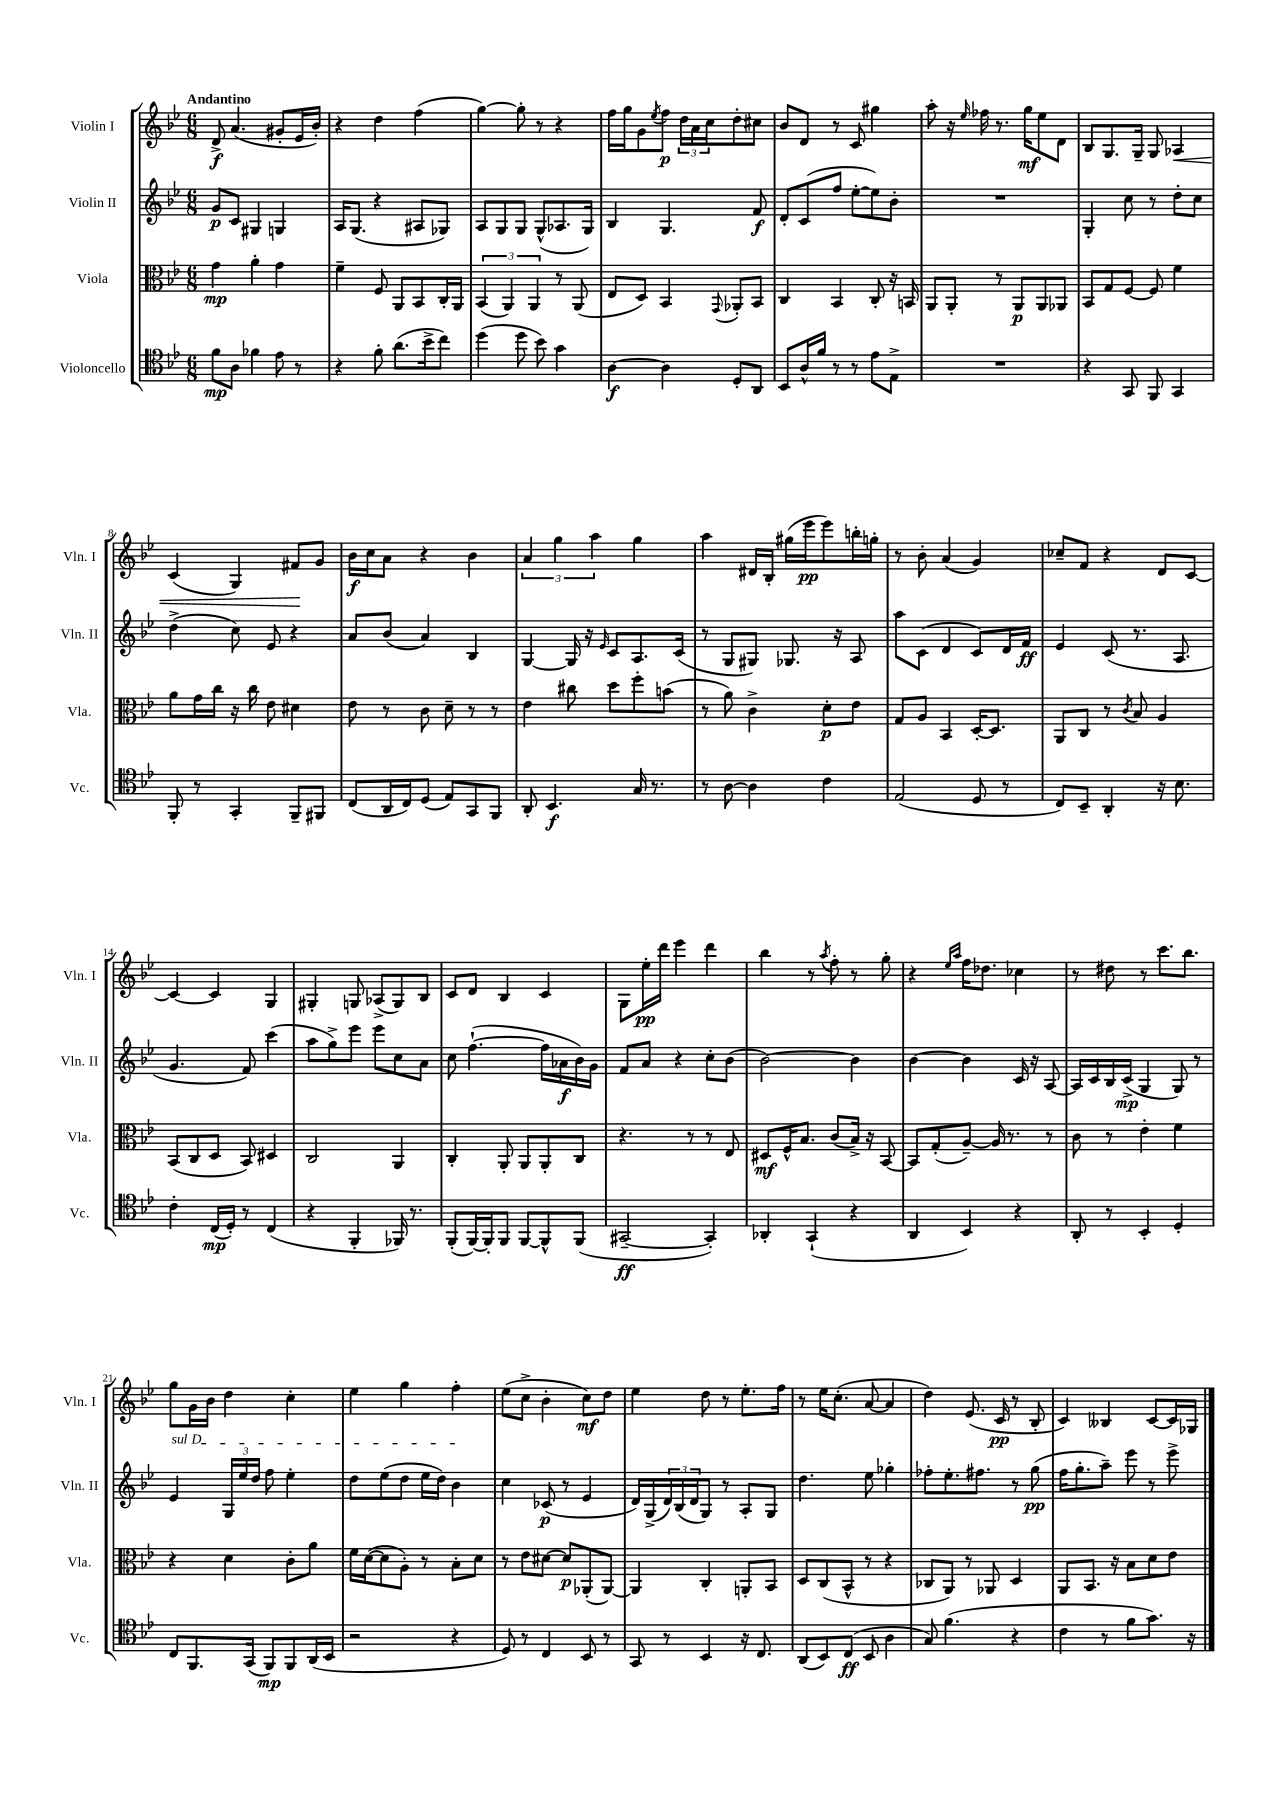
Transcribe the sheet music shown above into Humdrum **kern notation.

**kern	**kern	**kern	**kern
*staff4	*staff3	*staff2	*staff1
*clefC4	*clefC3	*clefG2	*clefG2
*k[b-e-]	*k[b-e-]	*k[b-e-]	*k[b-e-]
*M6/8	*M6/8	*M6/8	*M6/8
8f	4g	8g	8d^
8A	.	8c	(4.a
4f-	4a'	4G#	.
8e-	4g	4G	8g#'
8r	.	.	16e-
.	.	.	16b-')
=	=	=	=
4r	4f~	16A	4r
.	.	(8.G	.
8f'	8F	4r	4dd
(8.a	8AA	.	.
.	8BB-	8A#	(4ff
16b-^	.	.	.
8cc)	16C'	8G-)	.
.	16AA	.	.
=	=	=	=
(4dd	(6BB-	8A	[4gg)
.	.	8G	.
.	6AA)	.	.
8dd	.	8G	8gg']
.	6AA	.	.
8b-)	.	(8G^^	8r
4g	8r	8.A-	4r
.	(8AA	.	.
.	.	16G)	.
=	=	=	=
[4A	8E-	4B-	16ff
.	.	.	16gg
.	8D)	.	8g
.	.	.	8qee-
4A]	4BB-	4.G	8ff
.	.	.	24dd
.	.	.	24a
.	.	.	24cc
.	8qqGG	.	.
8D'	8AA-'	.	8dd'
8AA	8BB-	8f	8cc#
=	=	=	=
8BB-	4C	8d'	8b-
16A^^	.	(8c	8d
16f	.	.	.
8r	4BB-	8ff	8r
8r	.	[8ee-'	8c
8e-	8C'	8ee-])	4gg#
8E-^	16r	8b-'	.
.	16BB	.	.
=	=	=	=
2.r	8AA	2.r	8aa'
.	8AA'	.	16r
.	.	.	16qqee-
.	.	.	16ff-
.	8r	.	8.r
.	8AA	.	.
.	.	.	16gg
.	8AA	.	8ee-
.	8AA-	.	8d
=	=	=	=
4r	8BB-	4G'	8B-
.	8G	.	8.G
8GG	[8F	8cc	.
.	.	.	16G~
8FF	8F]	8r	8G
4GG	4f	8dd'	4A-
.	.	8cc	.
=	=	=	=
8FF'	8a	(4dd^	(4c
8r	16g	.	.
.	16cc	.	.
4GG'	16r	8cc)	4G)
.	16cc	.	.
.	8e-	8e-	.
8FF~	4d#	4r	8f#
8FF#	.	.	8g
=	=	=	=
(8C	8e-	8a	16b-
.	.	.	16cc
16AA	8r	(8b-	8a
16C)	.	.	.
(8D	8c	4a)	4r
8E-)	8d~	.	.
8GG	8r	4B-	4b-
8FF	8r	.	.
=	=	=	=
8AA'	4e-	[4G	6a
4.BB-	.	.	.
.	.	.	6gg
.	8cc#	16G]	.
.	.	16r	.
.	.	.	6aa
.	.	16qqe-	.
.	8dd	8c	.
16G	8ff'	8.A	4gg
8.r	.	.	.
.	(8b	.	.
.	.	(16c	.
=	=	=	=
8r	8r	8r	4aa
[8A	8a)	8G	.
4A]	4c^	8G#)	16d#
.	.	.	16B-'
.	.	8.G-	(16gg#
.	.	.	16eee-
4c	8d'	.	8eee-)
.	.	16r	.
.	8e-	8A	16bb'
.	.	.	16gg'
=	=	=	=
(2E-	8G	8aa	8r
.	8A	(8c	8b-'
.	4BB-	4d	(4a
8D	[16D'	8c)	4g)
.	8.D]	.	.
8r	.	16d	.
.	.	16f	.
=	=	=	=
8C)	8AA	4e-	8cc-~
8BB-~	8C	.	8f
4AA'	8r	(8c	4r
.	8qc	.	.
.	8B-	8.r	.
16r	4A	.	8d
8.B-	.	8.A	.
.	.	.	[8c
=	=	=	=
4c'	(8BB-	4.g	4c_
.	8C	.	.
(16C	8D	.	4c]
16D')	.	.	.
8r	8BB-)	8f)	.
(4C	4D#	(4ccc	4G
=	=	=	=
4r	2C	8aa	4G#'
.	.	8gg^)	.
4FF'	.	8eee-	8G
.	.	8eee-	(8A-^
16FF-)	4AA	8cc	8G)
8.r	.	.	.
.	.	8a	8B-
=	=	=	=
(8FF'	4C'	8cc	8c
[16FF)	.	([4.ff`	8d
16FF']	.	.	.
8FF	8AA'	.	4B-
[8FF	8AA	.	.
8FF^^]	8AA'	16ff]	4c
.	.	16a-	.
(8FF	8C	16b-)	.
.	.	16g	.
=	=	=	=
[2GG#~	4.r	8f	8G
.	.	8a	16ee-'
.	.	.	16ddd
.	.	4r	4eee-
.	8r	.	.
4GG#'])	8r	8cc'	4ddd
.	8E-	(8b-	.
=	=	=	=
4AA-'	8D#	[2b-)	4bb-
.	16F^^	.	.
.	8.B-	.	.
(4GG`	.	.	8r
.	.	.	8qaa
.	(8c	.	8ff'
4r	16B-^)	4b-]	8r
.	16r	.	.
.	[8BB-	.	8gg'
=	=	=	=
4AA	8BB-]	[4b-	4r
.	(8G'	.	.
.	.	.	16qqee-
.	.	.	16qqaa
4BB-)	[8A~)	4b-]	16ff
.	.	.	8.dd-
.	16A]	.	.
.	8.r	.	.
4r	.	16c	4cc-
.	.	16r	.
.	8r	[8A	.
=	=	=	=
8AA'	8c	16A]	8r
.	.	16c	.
8r	8r	16B-	8dd#
.	.	(16c^	.
4BB-'	4e-'	4G	8r
.	.	.	8.ccc
4D'	4f	8G)	.
.	.	.	8.bb-
.	.	8r	.
=	=	=	=
8C	4r	4e-	8gg
8.FF	.	.	16g
.	.	.	16b-
.	4d	24G	4dd
.	.	24ee-	.
(16GG	.	.	.
.	.	24dd	.
8FF)	.	8ff	.
8FF	8c'	4ee-'	4cc'
(16AA	8a	.	.
16BB-	.	.	.
=	=	=	=
2r	16f	8dd	4ee-
.	([16d	.	.
.	8d]	(8ee-	.
.	8A')	8dd	4gg
.	8r	16ee-	.
.	.	16dd)	.
4r	8B-'	4b-	4ff'
.	8d	.	.
=	=	=	=
8D)	8r	4cc	(8ee-
8r	8e-	.	8cc^
4C	[8d#	(8c-	4b-'
.	8d#]	8r	.
8BB-	(8AA-'	4e-	8cc)
8r	[8AA-)	.	8dd
=	=	=	=
8GG	4AA-]	16d)	4ee-
.	.	(16G^	.
8r	.	24d)	.
.	.	(24B-	.
.	.	24d	.
4BB-	4C'	8G)	8dd
.	.	8r	8r
16r	8AA'	8A'	8.ee-'
8.C	.	.	.
.	8BB-	8G	.
.	.	.	16ff
=	=	=	=
(8AA	8D	4.dd	8r
8BB-)	(8C	.	16ee-
.	.	.	(8.cc'
(8C	8BB-^^	.	.
8BB-	8r	8ee-	[8a
4A	4r	4gg-'	4a]
=	=	=	=
8G)	8C-	8ff-'	4dd)
(4.f	8AA)	8.ee-'	.
.	8r	.	(8.e-
.	.	8.ff#	.
.	8AA-	.	.
.	.	.	16c
4r	4D	8r	8r
.	.	(8gg	8B-'
=	=	=	=
4c	8AA	16ff	4c)
.	.	8.gg'	.
.	8.BB-	.	.
8r	.	8aa~)	4B--
.	16r	.	.
8f	8B-	8eee-	.
8.g)	8d	8r	[8c
.	8e-	8eee-^	16c]
16r	.	.	16G-
==	==	==	==
*-	*-	*-	*-
